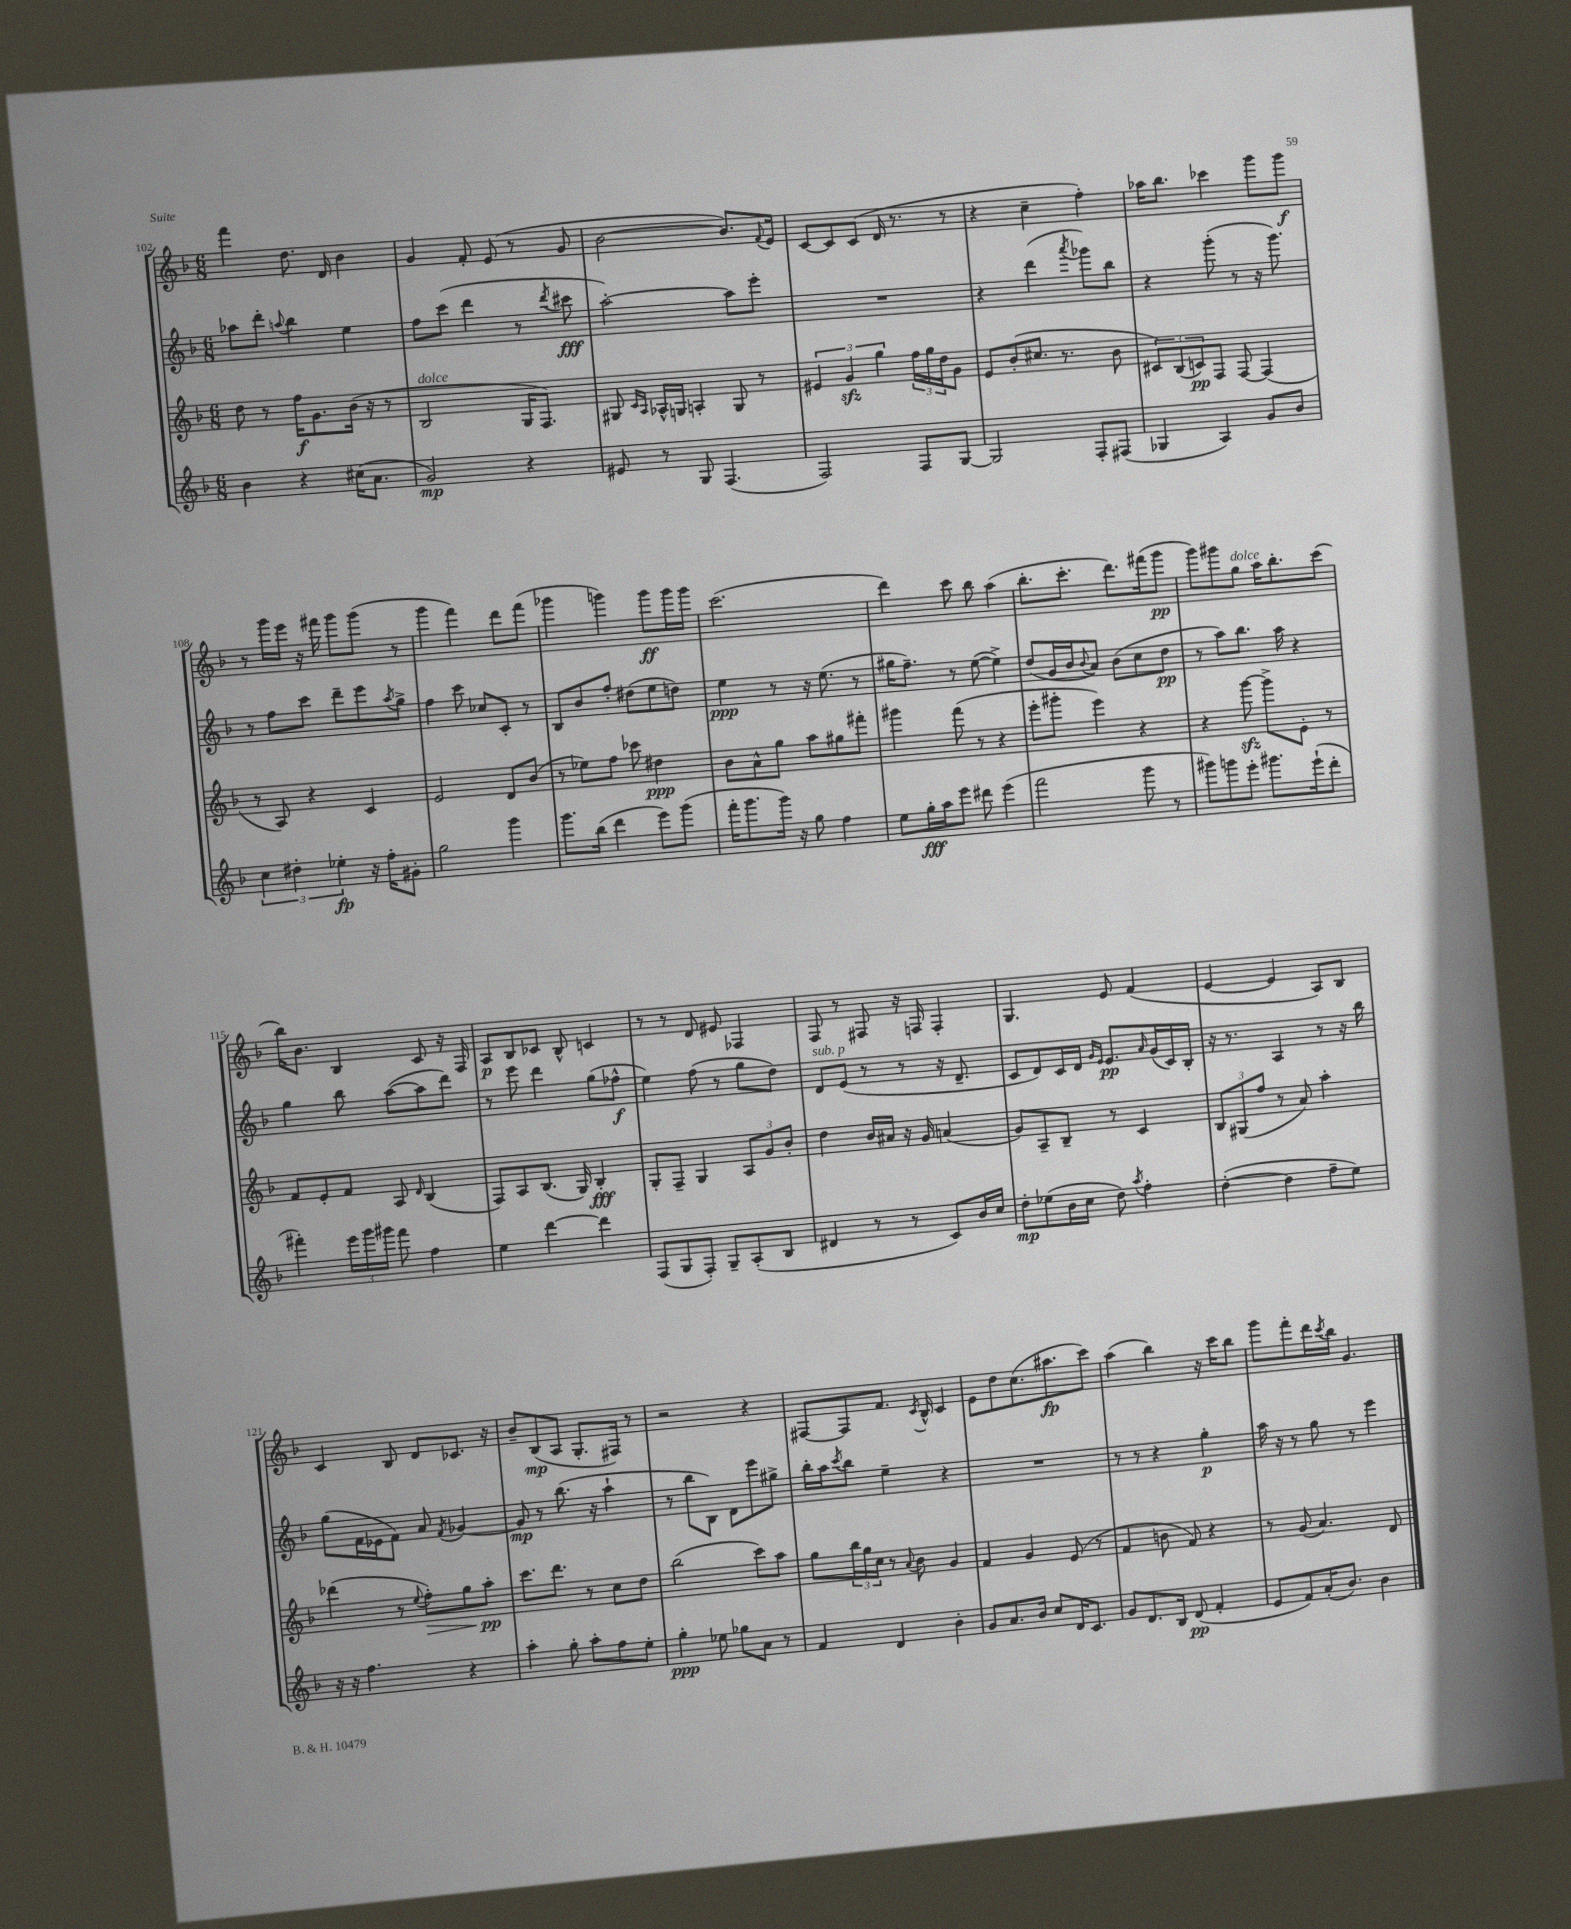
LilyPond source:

<<
\new StaffGroup <<
\new Staff = "s0" {
    \clef treble \key f \major \numericTimeSignature \time 6/8
    f'''4 d''8. d'16 bes'4 |
    g'4 f'8-. e'8( r8 g'8 |
    bes'2~ bes'8.) \appoggiatura { f'8 } e'16 |
    c'8~ c'8 c'8( d'16 r8. r8 |
    r4 c''4-- f''4-.) |
    aes''16 bes''8. ces'''4 g'''8 g'''8\f |
    r8 g'''16 e'''16 r16 fis'''16 g'''8 g'''8( r8 |
    g'''4 f'''4) d'''8 f'''8( |
    ges'''4 g'''4) g'''8\ff g'''16 g'''16 |
    c'''2.( |
    d'''4) c'''8 bes''8 a''4( |
    bes''8.-. c'''8.-. d'''8.) fis'''16( g'''8\pp |
    g'''8) gis'''8 g''8^\markup { \italic "dolce" } a''16 bes''8.-. c'''8( |
    bes''16) bes'8. bes4 c'8 r16 f16 |
    a8\p bes8 ces'8 bes8-^ c'4 |
    r8 r8 d'8 eis'8 fes4 |
    f8 r8 fis8 r16 f16 f4-. |
    g4. e'8 f'4( |
    e'4~ e'4 a8) bes8 |
    c'4 bes8 d'8 ces'8. r16 |
    bes'8-- bes8\mp( a8 g8.-. fis16) r8 |
    r2 r4 |
    fis8~ fis8 f'8. \acciaccatura { c'8 } bes16-^ c'4 |
    e'8 d''8 c''8.( ais''8.\fp c'''8) |
    a''4( bes''4) r16 c'''16 bes''8 |
    g'''8 f'''8-. d'''16 \acciaccatura { c'''8 } bes''16 g'4. \bar "|." |
}
\new Staff = "s1" {
    \clef treble \key f \major \numericTimeSignature \time 6/8
    aes''8 d'''8-. \appoggiatura { a''8 } bes''4 e''4 |
    f''8 c'''8( d'''4 r8 \acciaccatura { d'''8 } cis'''8\fff |
    a''2~-.) a''8 e'''8-. |
    R2. |
    r4 d'''4( \acciaccatura { a'''8 } ges'''8) bes''8 |
    r4 g'''8-.( r8 r16 g'''8.) |
    r8 f''8 c'''8 d'''8-- e'''8 \acciaccatura { a''8 } g''8-> |
    f''4 c'''8 ces''8 c'8-. r8 |
    bes8 bes'8 f''8-. dis''8( e''8 d''8) |
    e''4\ppp r8 r16 e''8.( r8 |
    gis''16 f''8.--) r8 e''8~( e''4->) |
    d''8( g'16 bes'16 \appoggiatura { bes'8 } a'8) bes'8( c''8 d''8\pp |
    r8 a''8) bes''8. a''16 r4 |
    g''4 bes''8 a''8~( a''8 d'''8) |
    r8 e'''8 d'''4 g''8( fes''8-^\f |
    e''4) f''8( r8 g''8 d''8) |
    d'8^\markup { \italic "sub. p" } e'8( r8 r8 r16 d'8.-- |
    c'8 d'8) c'16 d'16 \grace { g'16 e'16 } e'8.\pp \grace { a'16 } g'16( c'16) bes16-. |
    r16 r8. a4 r8 r16 bes''16 |
    g''8( f'16 ees'16 f'8) a'8 \acciaccatura { f'8 } ges'4~ |
    ges'8\mp r8 bes''8.( r16 a''4-! |
    r8 bes''8 bes8) d'8 e'''8 gis''8-> |
    bes''16-. a''16 \acciaccatura { c'''8 } bes''8 e''4-- r4 |
    R2. |
    r8 r8 r4 g''4-.\p |
    a''16 r16 r8 g''8 r8 e'''4 \bar "|." |
}
\new Staff = "s2" {
    \clef treble \key f \major \numericTimeSignature \time 6/8
    d''8 r8 f''16\f g'8. bes'16( r16 r8 |
    bes2^\markup { \italic "dolce" } g16 f8.) |
    gis8 \grace { c'16 a16 } aes16-^ g16 a4-. g8 r8 |
    \tuplet 3/2 { eis'4 g'4\sfz g''4 } \tuplet 3/2 { f''16 g''16 d''16 } g'8 |
    e'8 bes'8-.( cis''8. r8. bes'8 |
    \tuplet 3/2 { cis'8) bes8( c'8\pp) } f8 f8~ f4( |
    r8 a8) r4 c'4 |
    e'2 d'8 bes'8( |
    r8 ees''8) f''8 ces'''8 dis''4\ppp |
    bes'8 a'8-^ g''8 a''8 gis''8 fis'''8-. |
    gis'''4 f'''8( r8 r4 |
    e'''8-. gis'''8-. e'''4) r4 |
    r4 g'''8~\sfz g'''8-> e'8-. r8 |
    f'8 e'8-. f'8 a8 \grace { d'16 } bes4( |
    f8) a8 bes8.( g16) bes4-.\fff |
    g8-. f8-- g4 \tuplet 3/2 { a8 g'8 bes'8-. } |
    d''4 bes'16 ais'16 r16 g'16 a'4( |
    g'8) a8-- bes8-- r8 c'4 |
    \tuplet 3/2 { bes8 gis8( f''8 } r8 a'8) a''4-. |
    des'''4( r8 \appoggiatura { e''8 } f''8-.\>) g''8 a''8-.\pp\! |
    c'''8. d'''8. r8 c''8 d''8 |
    bes''2( c'''8) a''8 |
    g''8 \tuplet 3/2 { bes''16 g''16 c''16 } r8 \appoggiatura { a'8 } bes'8 g'4 |
    f'4 g'4 e'8( r8 |
    f'4 b'8 f'8) r4 |
    r8 g'8( a'4.) d'8 \bar "|." |
}
\new Staff = "s3" {
    \clef treble \key f \major \numericTimeSignature \time 6/8
    bes'4 r4 cis''16( a'8. |
    g'2\mp) r4 |
    eis'8 r8 g8 f4.( |
    f2) f8 g8~ |
    g2 f8-. fis8( |
    ges4 a4) g'8 bes'8 |
    \tuplet 3/2 { c''4 dis''4-. ees''4-.\fp } r16 f''16-. gis'8-. |
    g''2 g'''4 |
    g'''8. bes''16( d'''4 e'''8) g'''8( |
    f'''16-. g'''8. g'''16) r16 g''8 f''4 |
    e''8 g''16-.\fff a''16 e'''8 dis'''8 e'''4( |
    f'''2 g'''8 r8 |
    gis'''8) g'''8 e'''8-. gis'''8. e'''16-!( d'''8-. |
    fis'''4-.) \tuplet 3/2 { e'''16 g'''16 gis'''16 } fis'''8 f''4 |
    e''4 d'''4~ d'''4 |
    f8( g8 f8-.) g8-- a8-.( bes8 |
    dis'4 r8 r8 c'8) bes'16 c''16 |
    d''8-.\mp ees''8( bes'16 c''16 d''8) \acciaccatura { a''8 } f''4-. |
    d''4~-.( d''4 f''8-- e''8) |
    r16 r16 f''4. r4 |
    a''4-. g''8-. a''8-. f''8 e''8-. |
    g''4-.\ppp ees''8 ges''8 a'8 r8 |
    f'4 d'4 bes'4-. |
    g'8 a'8. bes'16 c''8 d'16 c'8. |
    g'8 d'8. bes16 d'8\pp( f'4-. |
    e'8 f'8) a'16-.( bes'8.) bes'4 \bar "|." |
}
>>
>>
\layout { \context { \Score currentBarNumber = #102 } }
